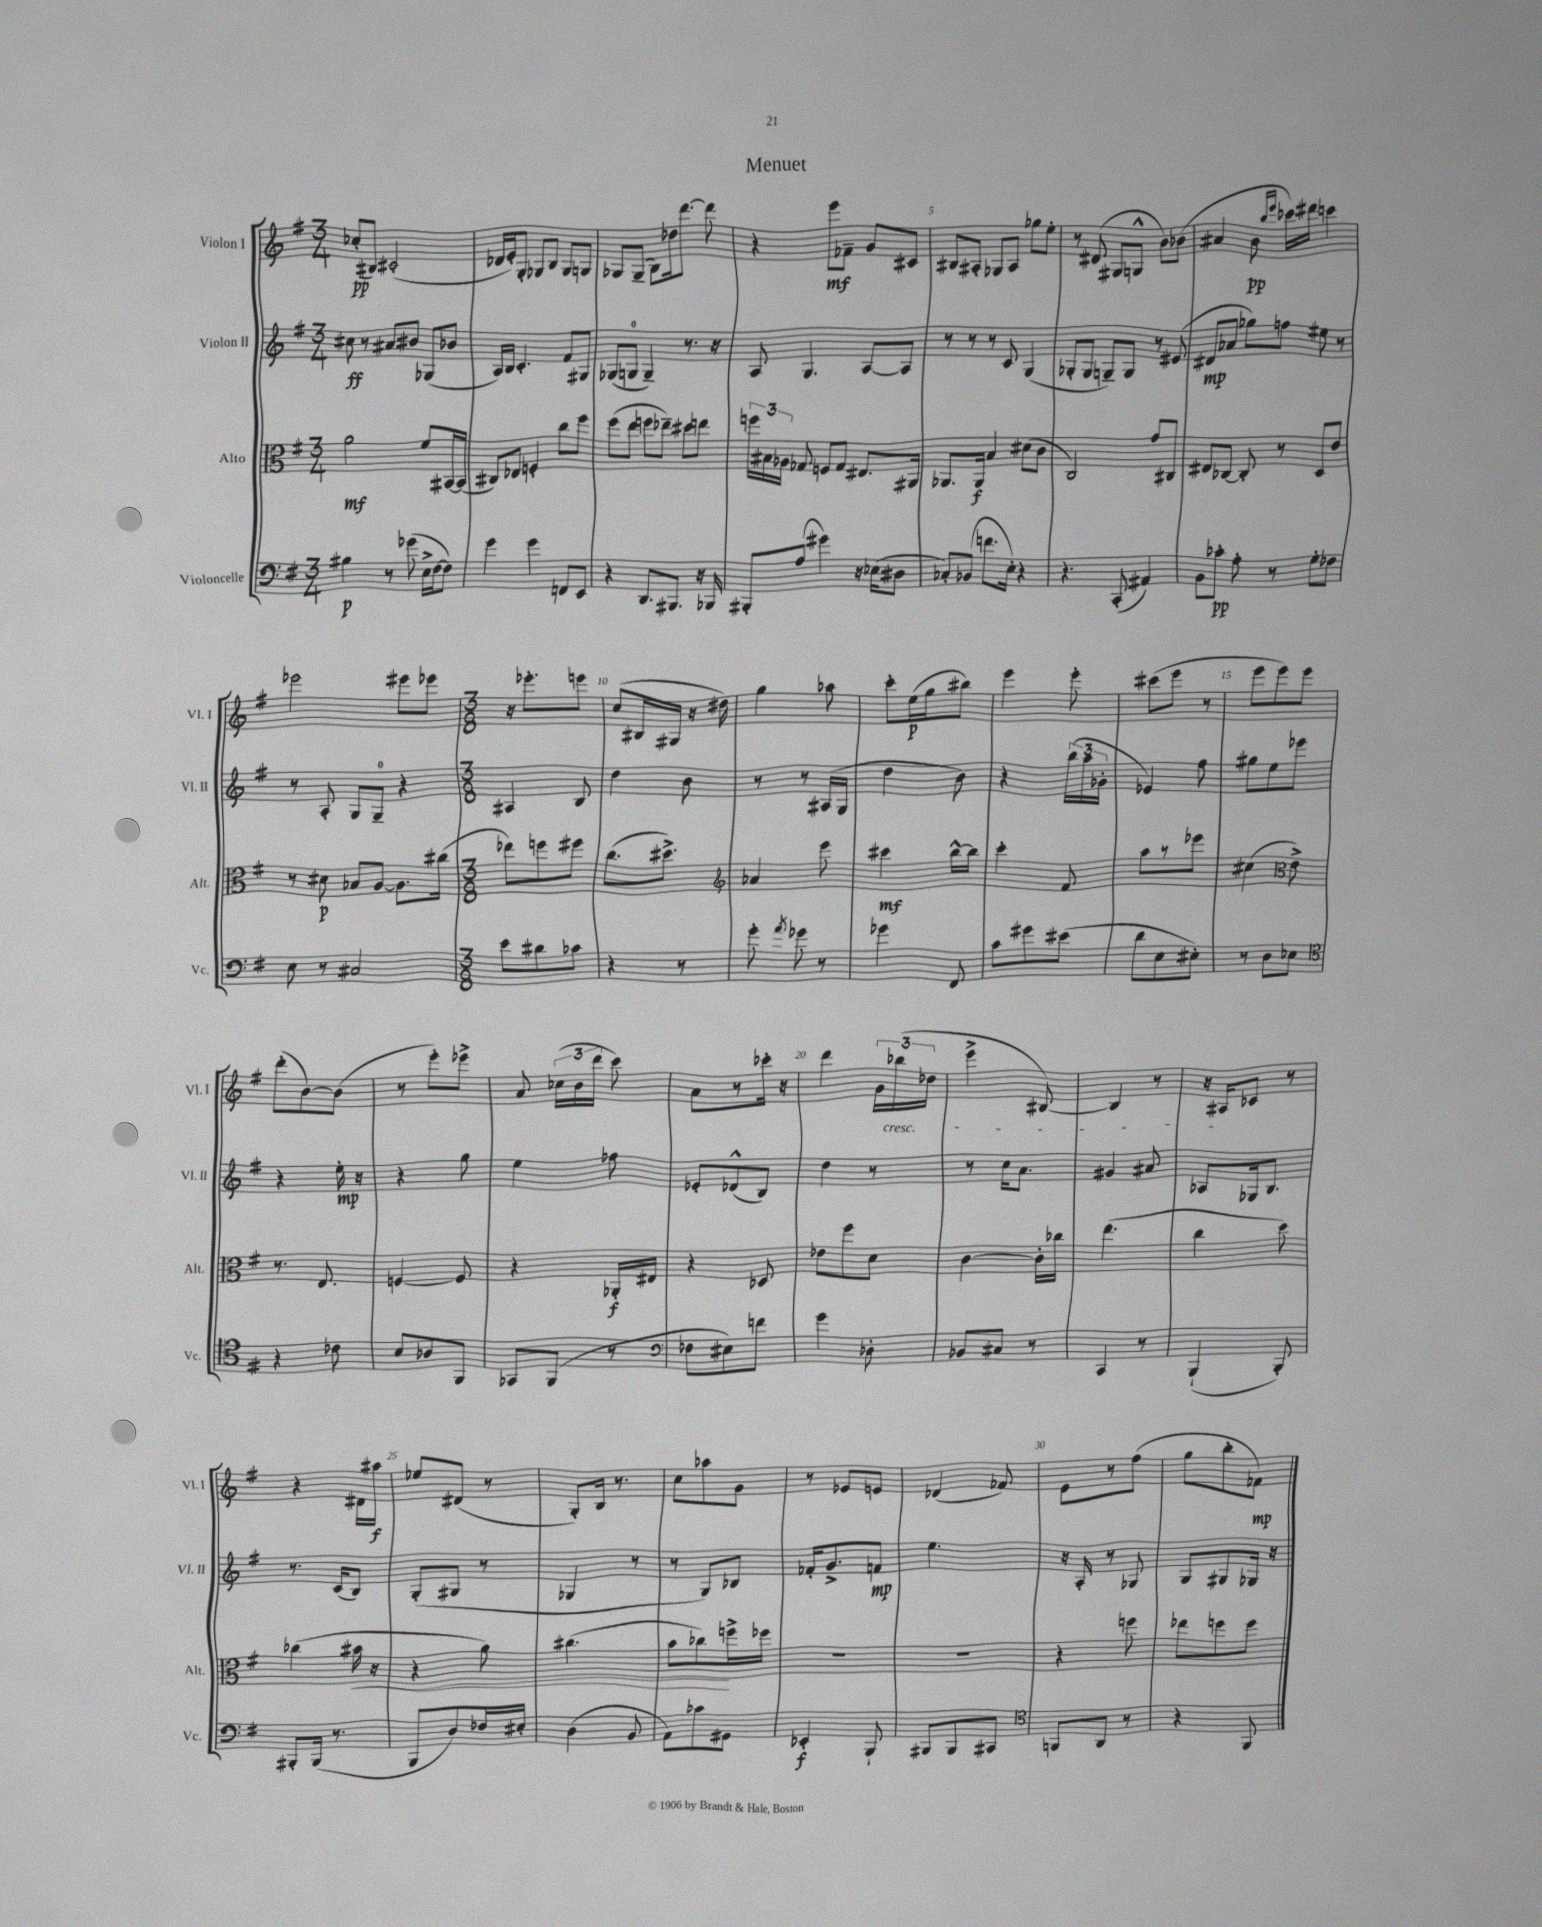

**kern	**kern	**kern	**kern
*staff4	*staff3	*staff2	*staff1
*clefF4	*clefC3	*clefG2	*clefG2
*k[f#]	*k[f#]	*k[f#]	*k[f#]
*M3/4	*M3/4	*M3/4	*M3/4
4B#	2a	8cc#	(8cc-'
.	.	8r	8B#)
8r	.	8a#	(2c#'
(8g-	.	8b#	.
16E^	8f#	(8G-	.
[16F#	.	.	.
8F#])	[16BB#	8b-	.
.	(16BB#]	.	.
=	=	=	=
4g	8C#)	16A)	16d-
.	.	16B	16e')
.	8E-	4.c'	8G'
4g	4F'	.	8G-
.	.	.	8B
8FF	8cc	8f#	8G-
8EE	8ff#	8G#	8G
=	=	=	=
4r	(8ff#	(8G-	8G-
.	8ee	8G	(8G-~
8.DD	8ff	4G~)	8B)
.	8ee-~)	.	16dd-
8.BBB#	.	.	[8.ddd
.	8dd#	8.r	.
16r	8ee	.	8ddd]
16BBB-	.	16r	.
=	=	=	=
8BBB#'	24ff	8A	4r
.	24B#	.	.
.	24A-	.	.
(8A	8G-	4.G	.
4g#)	8F	.	8eee
.	8G-	.	8f-~
16r	8.E#	[8A	8g
(16E-	.	.	.
8D#	.	8A]	8c#
.	16AA#	.	.
=	=	=	=
8C-')	8.AA-	8r	8B#
(8BB-	.	8r	8A#'
.	16AA-	.	.
8.f	4B	8r	8G-
.	.	8c	8A#
16E')	.	.	.
4r	(8d#	(4G	8gg-
.	8c	.	8ee'
=	=	=	=
4.r	2C)	8G-'	8r
.	.	8G-	(8d#
.	.	8G~)	8G#
(8CC'	.	8G	8G^^
4AA#)	8g	8r	8b)
.	8C#	(8e#	(8b-
=	=	=	=
8BB	8E#	8d#	4a#
8c-'	[8C-	8a-	.
8A'	8C-']	8gg-)	8b
.	.	.	16qqbb
.	.	.	16qqeee
8r	8r	8ff	16ccc-)
.	.	.	16ddd#
8G'	8D	8ee#	4ccc
8F-	8e	8r	.
=	=	=	=
8E	8r	8r	2eee-
8r	8d#	8A'	.
2C#	8B-	8G	.
.	[8A	8G~	.
.	8.A]	4r	8eee#
.	.	.	8eee-
.	(16cc#	.	.
=	=	=	=
*M3/8	*M3/8	*M3/8	*M3/8
8e	8ee-)	4A#	16r
.	.	.	8.eee-'
8d#	8ff	.	.
8c-	8ff#	8B	8eee
=	=	=	=
4r	(8.cc	4dd	(8cc
.	.	.	16B#
.	8.dd#^)	.	16G#
8r	.	8b	16r
.	.	.	16dd#)
=	=	=	=
*	*clefG2	*	*
8g'	4a-	8r	4gg
8qa	.	.	.
8g-	.	8r	.
8r	8eee	(16A#	8aa-
.	.	16G	.
=	=	=	=
4g-	4ccc#	4dd	8ccc'
.	.	.	(16ee
.	.	.	16gg
8FF#	[16bb^^	8b)	8bb#)
.	16bb]	.	.
=	=	=	=
8c	4ccc'	4r	4eee
8g#	.	.	.
(8e#	8f#	(24bb	8eee'
.	.	24aa	.
.	.	24g-'	.
=	=	=	=
8d	8aa	4e-)	(8ccc#
8E	8r	.	8eee
8E#')	8eee-	8ff#	8r
=	=	=	=
8r	(4cc#	8gg#	8eee
8D	.	8ee	8eee)
*	*clefC3	*	*
8E-	8e^)	8eee-	8eee
=	=	=	=
*clefC4	*	*	*
4r	8.r	4r	(8ddd'
.	.	.	[8b)
.	8.E	.	.
8c-	.	16ee'	(8b]
.	.	16r	.
=	=	=	=
8B	[4F	4r	8r
8A-	.	.	8eee')
8FF#	8F]	8gg	8eee-^
=	=	=	=
8GG-	4r	4ee	8a
(8FF#	.	.	(24cc-
.	.	.	24b
.	.	.	24ddd
8r	16AA-'	8ff-	8ccc)
.	16E#	.	.
=	=	=	=
*clefF4	*	*	*
8F-	4r	8e-'	8a
8E#)	.	(8d-^^	8r
8f	8D-	8B)	16ccc-'
.	.	.	16r
=	=	=	=
4g	8e-	4dd	4ddd
.	8ff#	.	.
8D-'	8d	8r	24g
.	.	.	(24bb-
.	.	.	24dd-
=	=	=	=
8BB-	[4c	8r	4eee^
8C#	.	16cc	.
.	.	8.a	.
8r	16c']	.	[8B#)
.	16cc-	.	.
=	=	=	=
4CC	(4.ee	4g#	4B#]
8r	.	8a#	8r
=	=	=	=
(4BBB`	4cc	8A-	16r
.	.	.	16A#
.	.	16G-	8c-
.	.	8.B	.
8BBB')	8dd)	.	8r
=	=	=	=
8BBB#'	(4cc-	8.r	4r
(16BBB#	.	.	.
8.r	.	(16c	.
.	16b#	8B)	16d#
.	16r	.	16aa#
=	=	=	=
8BBB	4r	(8G'	8ee-
8D)	.	8G#	(8d#
16F-	8a)	8r	8r
16E#'	.	.	.
=	=	=	=
(4D	(4.cc#	4G-	8G')
.	.	.	16B
.	.	.	8.r
8BB	.	8r	.
=	=	=	=
8AA)	8b	8r	8cc
8c-	8cc-)	8G)	8aa-
8GG#	16ff^	8B-	8g
.	16ff-	.	.
=	=	=	=
4EE-'	4.r	16f-'	8r
.	.	8.g^	.
.	.	.	8e-
8BBB`	.	8f	8e
=	=	=	=
8BBB#	4.r	4.ee	(4d-
8BBB#	.	.	.
8CC#	.	.	8f-)
=	=	=	=
*clefC4	*	*	*
8FF	4r	16r	8e
.	.	16A'	.
8AA	.	8r	8r
8r	8ff	8G-	(8ff#
=	=	=	=
4r	8ee-	8G	8gg
.	8ff	8G#	8bb'
8FF#	8ff	16G-	8f-)
.	.	16r	.
==	==	==	==
*-	*-	*-	*-
